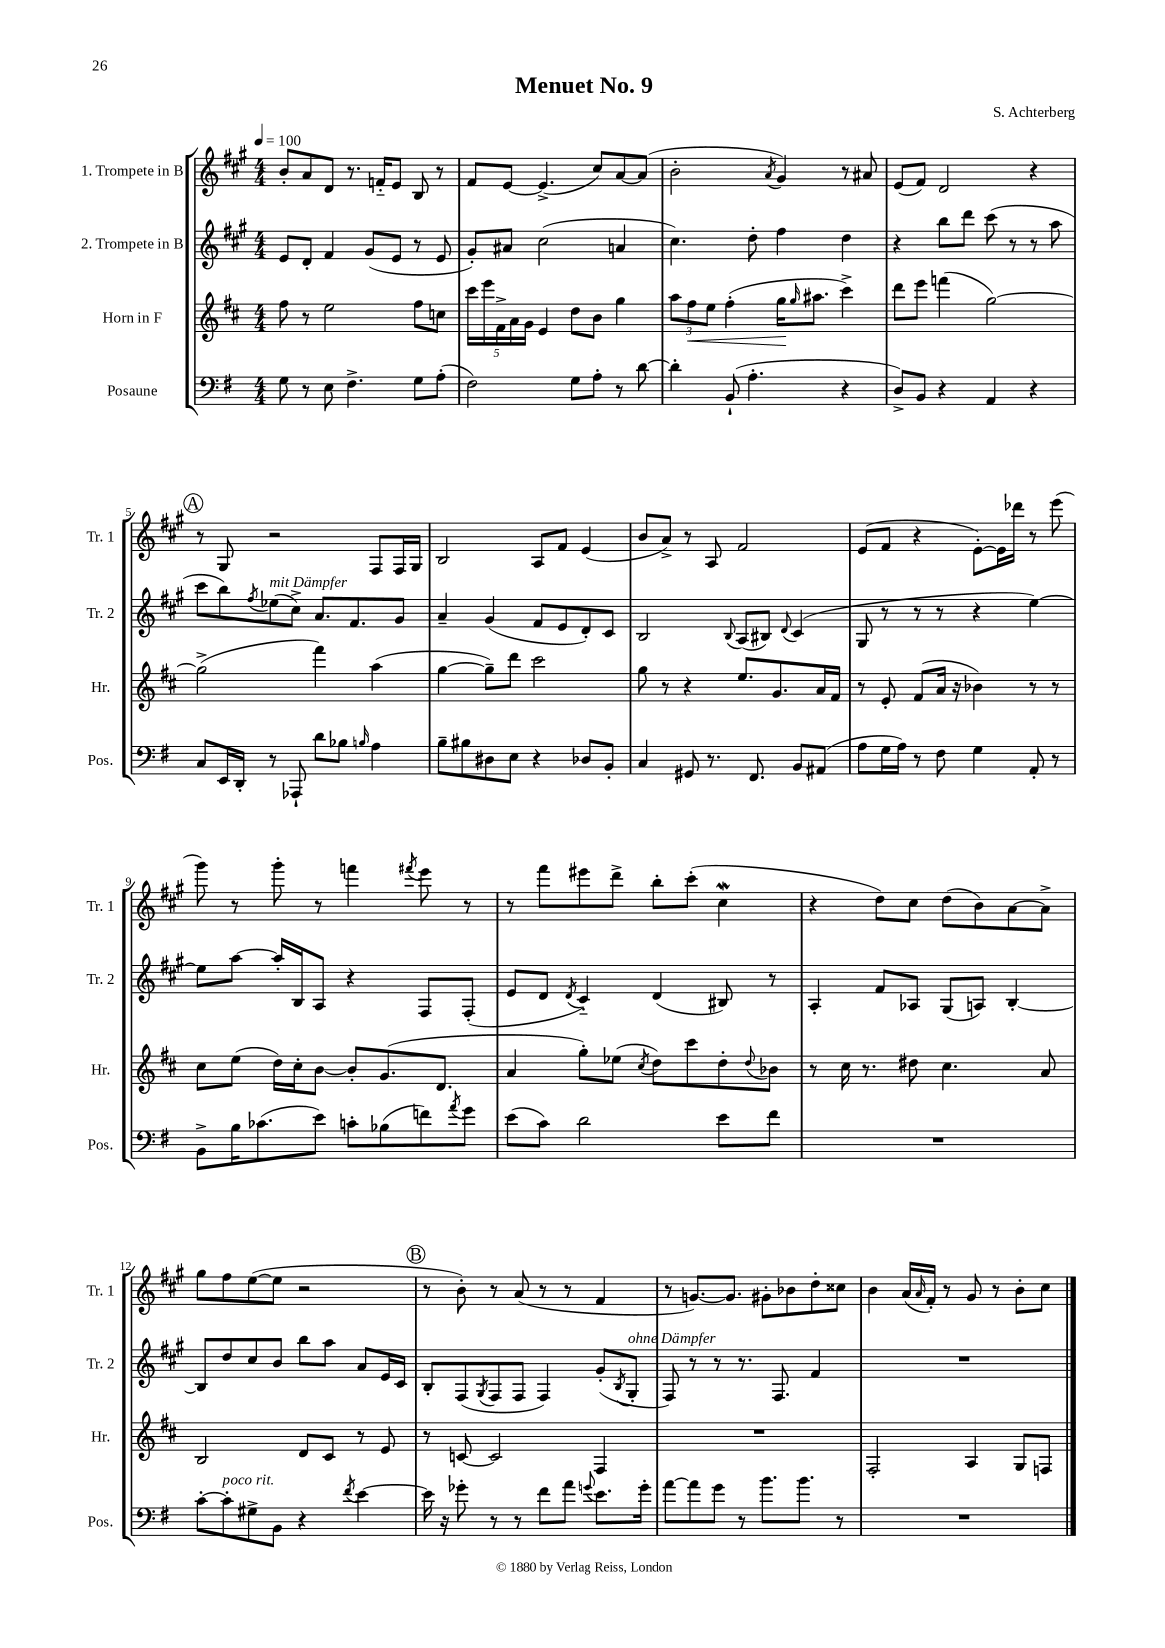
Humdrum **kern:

**kern	**kern	**dynam	**kern	**kern
*part4	*part3	*part3	*part2	*part1
*staff4	*staff3	*staff3	*staff2	*staff1
*I"Posaune	*I"Horn in F	*	*I"2. Trompete in B	*I"1. Trompete in B
*I'Pos.	*I'Hr.	*	*I'Tr. 2	*I'Tr. 1
*clefF4	*clefG2	*	*clefG2	*clefG2
*k[f#]	*k[f#c#]	*	*k[f#c#g#]	*k[f#c#g#]
*M4/4	*M4/4	*	*M4/4	*M4/4
*MM100	*MM100	*	*MM100	*MM100
=1	=1	=1	=1	=1
8G\	8ff#\	.	8e/L	8b'/L
8r	8r	.	8d'/J	8a/
8E\	2ee\	.	4f#/	8d/J
4.F#^\	.	.	.	8.r
.	.	.	(8g#/L	.
.	.	.	.	16fn/KL
.	.	.	8e/J	8e/J
8G\L	8ff#\L	.	8r	8B/
(8A'\J	8ccn\J	.	8e/	8r
=2	=2	=2	=2	=2
2F#\)	20ccc#\LL	.	8g#'/L)	8f#/L
.	20eee\	.	.	.
.	20f#^\	.	.	.
.	.	.	8a#X/J	[8e/J
.	20a\	.	.	.
.	20g\JJ	.	.	.
.	4e/	.	(2cc#\	(4.e^/]
8G\L	8dd\L	.	.	.
8A'\J	8b\J	.	.	8cc#/L)
8r	4gg\	.	4an/	[8a/
[8d\	.	.	.	(8a/J]
=3	=3	=3	=3	=3
4d'\]	12aa\L	.	4.cc#\)	2b'\
!	!	!LO:HP:b	!	!
.	12ff#\	<	.	.
.	12ee\J	.	.	.
(8BB`/	(4ff#'\	.	.	.
4.A'\	.	.	8dd'\	.
.	.	.	.	8qa/
.	16gg\KL	.	4ff#\	4g#/)
.	16qqgg/	.	.	.
.	8.aa#X\J	[	.	.
4r	4ccc#^\)	.	4dd\	8r
.	.	.	.	8a#X/
=4	=4	=4	=4	=4
8D^/L)	8ddd\L	.	4r	(8e/L
8BB/J	8eee\J	.	.	8f#/J)
4r	(4fffn\	.	8bb\L	2d/
.	.	.	8ddd\J	.
4AA/	[2gg\)	.	(8ccc#\	.
.	.	.	8r	.
4r	.	.	8r	4r
.	.	.	8aa\	.
!!LO:LB:g=z
!!LO:REH:place=s1:t=A
=5	=5	=5	=5	=5
8C/L	(2gg^\]	.	8ccc#\L	8r
16EE/L	.	.	8bb\)	8G#/
16DD'/JJ	.	.	.	.
.	.	.	8qff#/	.
!	!	!	!LO:TX:a:i:t=mit Dämpfer	!
8r	.	.	(8ee-X\	2r
8AAA-X`/	.	.	8cc#^\J)	.
8d\L	4fff#\)	.	8.a/L	.
8B-X\J	.	.	.	.
.	.	.	8.f#/	.
16qqBn/	.	.	.	.
4A\	(4aa\	.	.	8F#/L
.	.	.	8g#/J	16F#/L
.	.	.	.	16G#/JJ
=6	=6	=6	=6	=6
8B~\L	[4gg\	.	4a~/	2B/
8B#X\	.	.	.	.
8D#X\	8gg~\L])	.	(4g#/	.
8E\J	8ddd\J	.	.	.
4r	2ccc#\	.	8f#/L	8A/L
.	.	.	8e/	8f#/J
8D-X/L	.	.	8d'/)	(4e/
8BB'/J	.	.	8c#/J	.
=7	=7	=7	=7	=7
4C/	8gg\	.	2B/	8b/L
.	8r	.	.	8a^/J)
8GG#X/	4r	.	.	8r
8.r	.	.	.	8A/
.	.	.	8qqB/	.
.	8.ee/L	.	(8A/L	2f#/
8.FF#/	.	.	.	.
.	.	.	8B#X/J)	.
.	8.g/	.	.	.
.	.	.	8qqd/	.
8BB/L	.	.	(4c#/	.
(8AA#X/J	16a/L	.	.	.
.	16f#/JJ	.	.	.
=8	=8	=8	=8	=8
8A\L	8r	.	8G#/	(8e/L
16G\L	8e'/	.	8r	8f#/J
16A\JJ)	.	.	.	.
8r	(8f#/L	.	8r	4r
8F#\	16a/Jk	.	8r	.
.	16r	.	.	.
4G\	4b-X\)	.	4r	[8e'\L)
.	.	.	.	16e\L]
.	.	.	.	16ddd-X\JJ
8AA'/	8r	.	[4ee\)	8r
8r	8r	.	.	(8eee\
!!LO:LB:g=z
=9	=9	=9	=9	=9
8BB^\L	8cc#\L	.	8ee\L]	8ggg#\)
16B\K	(8ee\J	.	[8aa\J	8r
(8.c-X\	.	.	.	.
.	16dd\LL)	.	16aa'/LL]	8ggg#'\
.	16cc#'\J	.	16B/J	.
8e\J)	[8b\J	.	8A/J	8r
8cn'\L	8b'/L]	.	4r	4fffn\
(8B-X\	(8.g/	.	.	.
.	.	.	.	8qfff#X/
8fn\)	.	.	8F#/L	8eee\
.	8.d/J	.	.	.
8qa/	.	.	.	.
8g\J	.	.	(8F#'/J	8r
=10	=10	=10	=10	=10
(8e\L	4a/	.	8e/L	8r
8c\J)	.	.	8d/J	8fff#\L
.	.	.	8qd/	.
2d\	8gg'\L)	.	4c#/)	8eee#X\
.	(8ee-X\J	.	.	8ddd^\J
.	8qcc#/	.	.	.
.	8dd\L)	.	(4d/	8bb'\L
.	8ccc#\	.	.	(8ccc#'\J
8e\L	8dd'\	.	8B#X/)	4cc#W\
.	8qqdd/	.	.	.
8f#\J	8b-X\J	.	8r	.
=11	=11	=11	=11	=11
1r	8r	.	4A'/	4r
.	16cc#\	.	.	.
.	8.r	.	.	.
.	.	.	8f#/L	8dd\L)
.	8dd#X\	.	8A-X/J	8cc#\J
.	4.cc#\	.	(8G#/L	(8dd\L
.	.	.	8An/J)	8b\)
.	.	.	[4B'/	[8a\
.	8a/	.	.	8a^\J]
!!LO:LB:g=z
=12	=12	=12	=12	=12
[8c'\L	2B/	.	8B/L]	8gg#\L
!LO:TX:a:i:t=poco rit.	!	!	!	!
8c'\]	.	.	8dd/	8ff#\
8G#X^\	.	.	8cc#/	([8ee\
8BB\J	.	.	8b/J	8ee\J]
4r	8d/L	.	8bb\L	2r
.	8c#/J	.	8aa\J	.
8qf#/	.	.	.	.
[4e\	8r	.	8a/L	.
.	8e/	.	16e/L	.
.	.	.	16c#/JJ	.
!!LO:REH:place=s1:t=B
=13	=13	=13	=13	=13
16e\]	8r	.	8B'/L	8r
16r	.	.	.	.
8g-X'\	[8cn/	.	(8F#/	8b'\)
.	.	.	8qG#/	.
8r	2c/]	.	8F#/	8r
8r	.	.	8F#/J	(8a/
8f#\L	.	.	4F#/)	8r
8a\J	.	.	.	8r
8qqgn/	.	.	.	.
8.e\L	4F#/	.	(8g#'/L	4f#/
.	.	.	8qB/	.
!	!	!	!LO:TX:a:i:t=ohne Dämpfer	!
.	.	.	8G#'/J	.
16g'\Jk	.	.	.	.
=14	=14	=14	=14	=14
[8a\L	1r	.	8F#/)	8r
8a\]	.	.	8r	[8.gn/L)
8g\J	.	.	8r	.
.	.	.	.	8.g/J]
8r	.	.	8.r	.
8.b\L	.	.	.	8g#X'\L
.	.	.	8.F#/	.
.	.	.	.	8b-X\
8.b\J	.	.	.	.
.	.	.	4f#/	8dd'\
8r	.	.	.	8cc##X\J
=15	=15	=15	=15	=15
1r	2F#'/	.	1r	4b\
.	.	.	.	(16a/LL
.	.	.	.	16qqa/
.	.	.	.	16f#'/JJ)
.	.	.	.	8r
.	4A/	.	.	8g#/
.	.	.	.	8r
.	8G/L	.	.	8b'\L
.	8Fn/J	.	.	8cc#\J
==	==	==	==	==
*-	*-	*-	*-	*-
